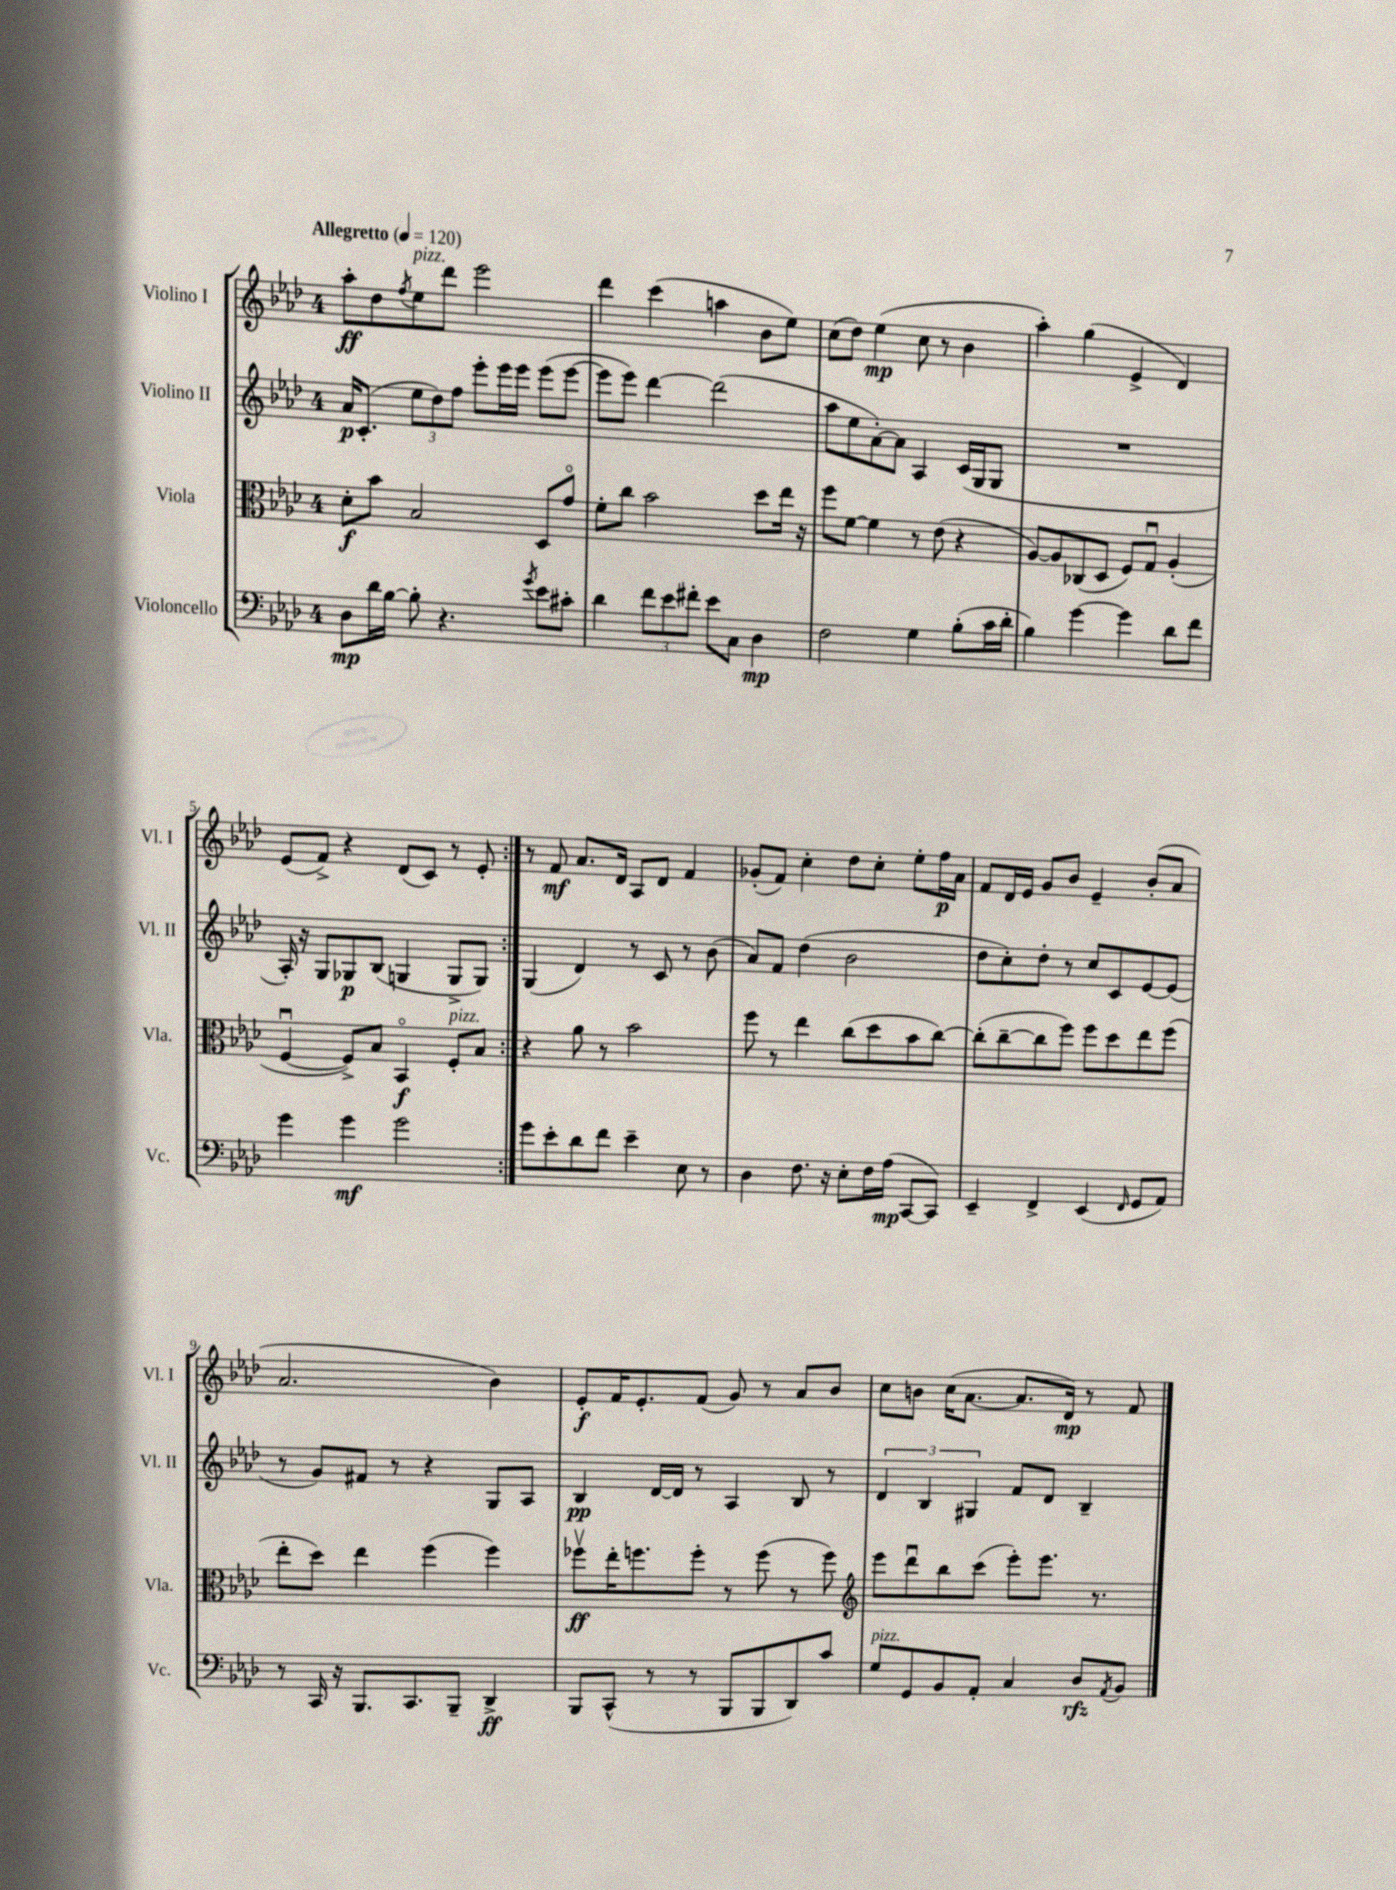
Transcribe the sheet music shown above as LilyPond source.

<<
\new StaffGroup <<
\new Staff = "s0" \with { instrumentName = "Violino I" shortInstrumentName = "Vl. I" } {
    \clef treble \key aes \major \once \override Staff.TimeSignature.style = #'single-digit \time 4/4 \tempo "Allegretto" 4 = 120
    \repeat volta 2 { aes''8-.\ff des''8 \acciaccatura { f''8 } ees''8^\markup { \italic "pizz." } des'''8 ees'''2 |
    des'''4 c'''4( a''4 bes'8 ees''8) |
    c''8( des''8) ees''4\mp( c''8 r8 bes'4 |
    aes''4-.) g''4( ees'4-> des'4) |
    ees'8( f'8->) r4 des'8( c'8) r8 ees'8-. | }
    r8 f'8\mf aes'8. des'16 aes8 des'8 f'4 |
    ges'8-.( f'8) c''4-. des''8 c''8-. ees''8-. f''16\p aes'16 |
    f'8 des'16 ees'16 g'8 bes'8 ees'4-- bes'8-.( aes'8 |
    aes'2. bes'4) |
    ees'8-.\f f'16 ees'8.-. f'8( g'8) r8 aes'8 bes'8 |
    c''8 b'8 c''16( aes'8.~ aes'8. des'16\mp) r8 f'8 \bar "|." |
}
\new Staff = "s1" \with { instrumentName = "Violino II" shortInstrumentName = "Vl. II" } {
    \clef treble \key aes \major \once \override Staff.TimeSignature.style = #'single-digit \time 4/4
    \repeat volta 2 { aes'16\p c'8.-.( \tuplet 3/2 { ees''8 des''8) f''8 } ees'''8-. ees'''16 ees'''16 ees'''8( ees'''8~ |
    ees'''8 ees'''8) des'''4~ des'''2( |
    aes''8 ees''8 aes'8~-.) aes'8 aes4 c'16( g16 g8 |
    R1 |
    aes16-.) r16 g8 ges8\p bes8( g4 g8-> g8) | }
    g4( des'4) r8 c'8 r8 bes'8( |
    aes'8) f'8 des''4( bes'2 |
    des''8 c''8-.) des''8-. r8 c''8 c'8 ees'8~ ees'8( |
    r8 g'8) fis'8 r8 r4 g8 aes8 |
    bes4\pp des'16~ des'16 r8 aes4 bes8 r8 |
    \tuplet 3/2 { des'4 bes4 gis4 } f'8 des'8 bes4-- \bar "|." |
}
\new Staff = "s2" \with { instrumentName = "Viola" shortInstrumentName = "Vla." } {
    \clef alto \key aes \major \once \override Staff.TimeSignature.style = #'single-digit \time 4/4
    \repeat volta 2 { des'8-.\f bes'8 bes2 des8 g'8\flageolet |
    f'8-. c''8 bes'2 des''8 ees''16 r16 |
    f''8 f'8~ f'4 r8 ees'8( r4 |
    aes8~) aes8 ces8( des8 f8) g8\downbow aes4-.( |
    f4~\downbow f8->) bes8 bes,4\flageolet\f f8-.^\markup { \italic "pizz." } bes8 | }
    r4 aes'8 r8 bes'2 |
    f''8 r8 ees''4 c''8( des''8 bes'8 c''8~) |
    c''8-.( c''8~-- c''8 f''8) f''8 des''8 ees''8 f''8( |
    ees''8-. des''8) ees''4 f''4( f''4) |
    fes''8\upbow\ff ees''16-. f''8. f''8-. r8 f''8( r8 f''8) |
    \clef treble ees'''8 des'''8\downbow bes''8 c'''8( ees'''8-.) ees'''8. r8. \bar "|." |
}
\new Staff = "s3" \with { instrumentName = "Violoncello" shortInstrumentName = "Vc." } {
    \clef bass \key aes \major \once \override Staff.TimeSignature.style = #'single-digit \time 4/4
    \repeat volta 2 { des8\mp des'16 bes16~ bes8-. r4. \acciaccatura { g'8 } ees'8 cis'8-. |
    des'4 \tuplet 3/2 { f'8 ees'8 fis'8-. } ees'8 c8 des4\mp |
    f2 g4 bes8-.( c'16 des'16-. |
    bes4) g'4~ g'4 des'8 f'8 |
    g'4 g'4\mf g'2 | }
    g'8 ees'8-. des'8 f'8 ees'4-- ees8 r8 |
    des4 f8. r16 ees8-. f16 aes16\mp( c,8~ c,8) |
    ees,4-- f,4-> ees,4( \grace { f,16 } g,8 aes,8) |
    r8 c,16 r16 bes,,8. c,8. bes,,8-- des,4->\ff |
    bes,,8 c,8-^( r8 r8 bes,,8 bes,,8 des,8) c'8 |
    g8^\markup { \italic "pizz." } g,8 bes,8 aes,8-. c4 des8\rfz \acciaccatura { aes,8 } bes,8 \bar "|." |
}
>>
>>
